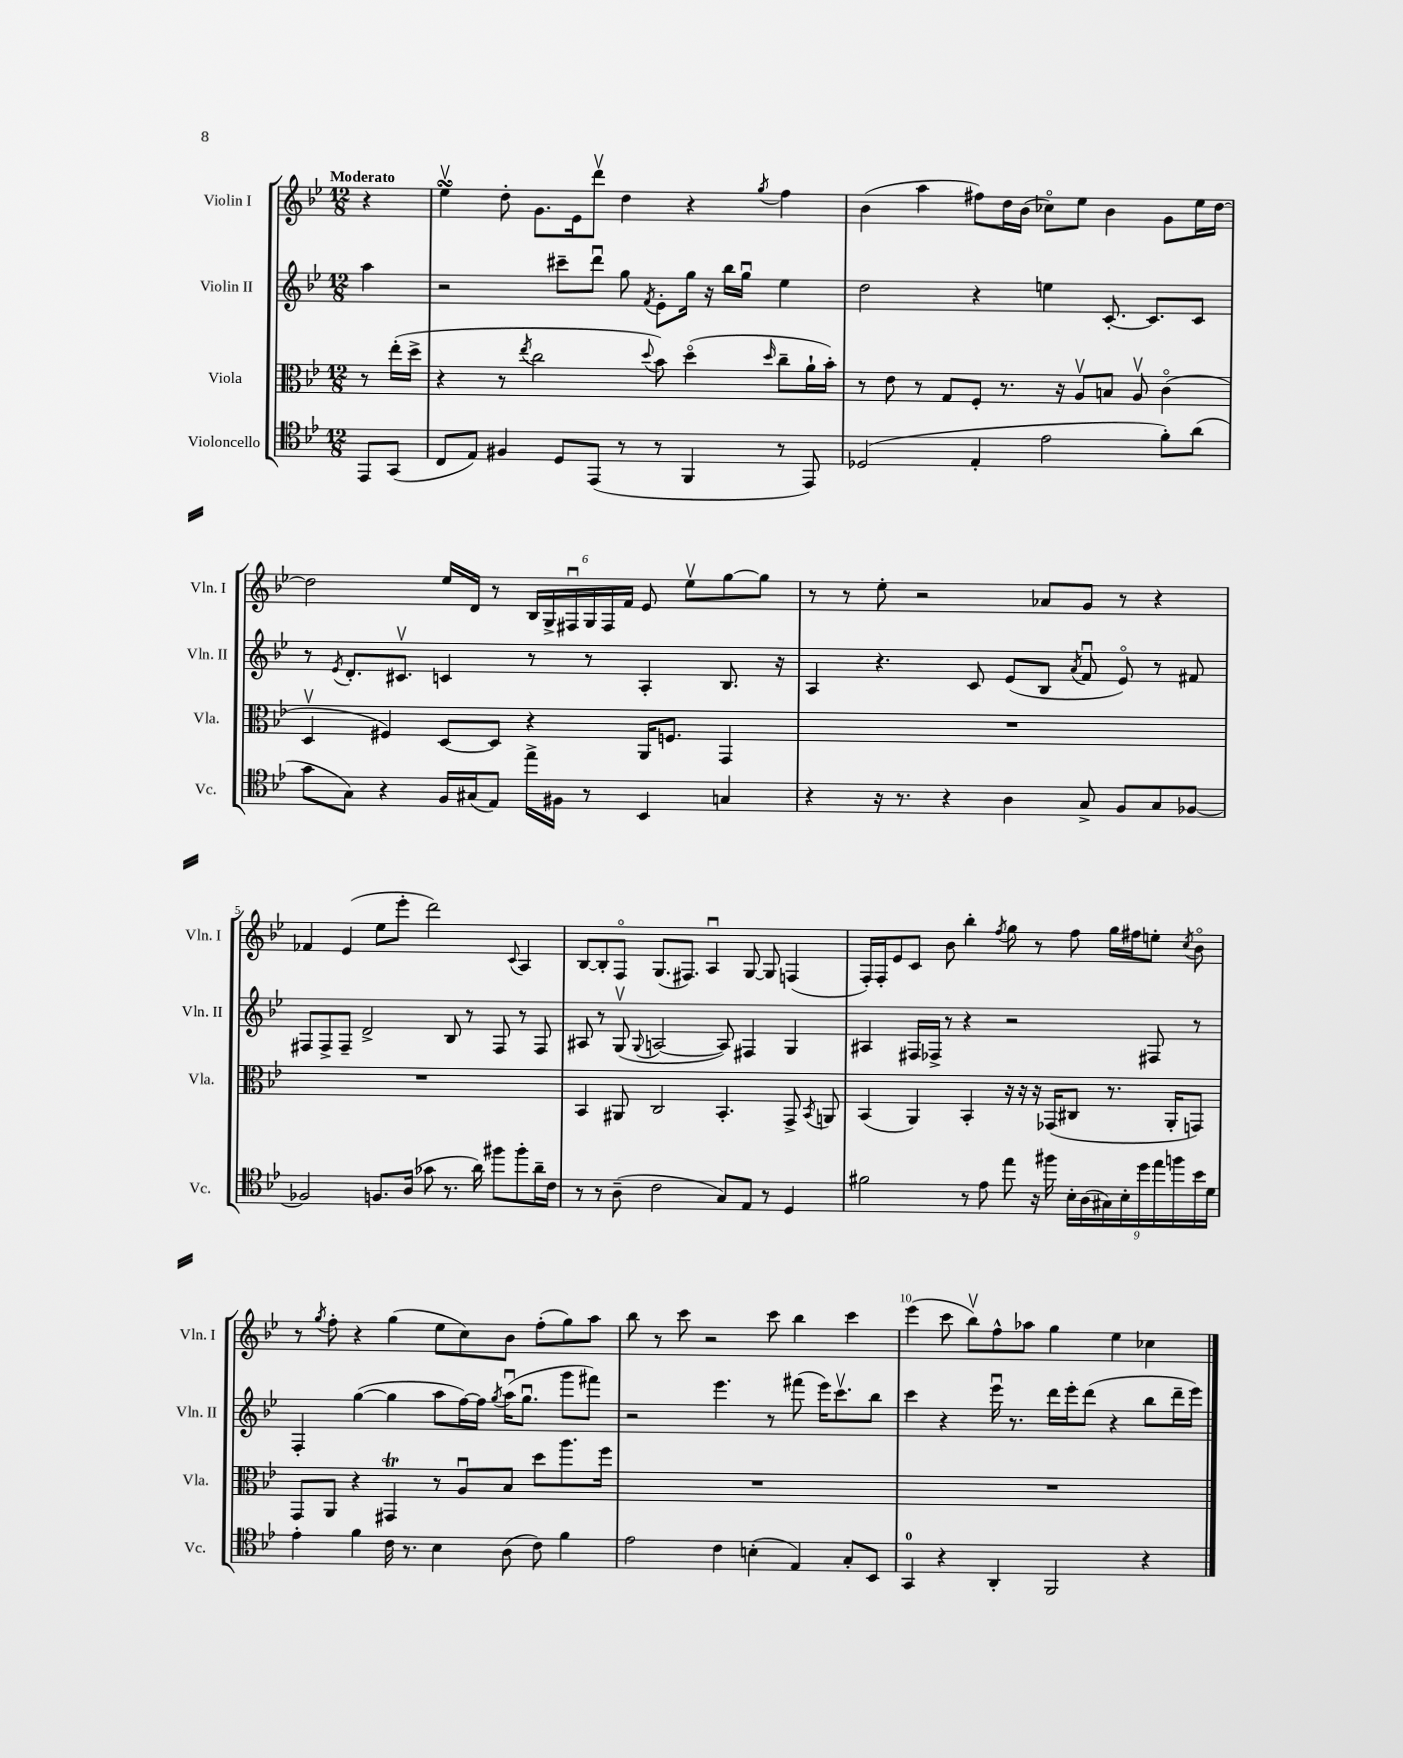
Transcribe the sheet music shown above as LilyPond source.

<<
\new StaffGroup <<
\new Staff = "s0" \with { instrumentName = "Violin I" shortInstrumentName = "Vln. I" } {
    \clef treble \key bes \major \numericTimeSignature \time 12/8 \partial 4 \tempo "Moderato"
    \autoBeamOff r4 |
    ees''4\upbow\turn d''8-. g'8.[ ees'16 d'''8]\upbow d''4 r4 \acciaccatura { g''8 } f''4 |
    bes'4( a''4 fis''8[) d''16 bes'16]( ces''8[\flageolet) ees''8] bes'4 g'8[ ees''16 d''16]~ |
    d''2 ees''16[ d'16] r8 \tuplet 6/4 { bes16[ g16-> fis16\downbow g16 fis16 f'16] } ees'8 ees''8[\upbow g''8~ g''8] |
    r8 r8 ees''8-. r2 aes'8[ g'8] r8 r4 |
    fes'4 ees'4( ees''8[ ees'''8]-. d'''2) \appoggiatura { c'8 } a4 |
    bes8[~ bes8-. f8]\flageolet g8.[( fis8.]) a4\downbow g8~ g8 f4( |
    f16[-.) f16-. ees'8 c'8] bes'8 bes''4-. \acciaccatura { f''8 } g''8 r8 f''8 g''16[ fis''16 e''8]-. \acciaccatura { c''8 } bes'8\flageolet |
    r8 \acciaccatura { g''8 } f''8-. r4 g''4( ees''8[ c''8) bes'8] f''8[-.( g''8) a''8] |
    bes''8 r8 c'''8 r2 c'''8 bes''4 c'''4 |
    ees'''4( c'''8 bes''8[\upbow) f''8-^ aes''8] g''4 ees''4 ces''4 \bar "|." |
}
\new Staff = "s1" \with { instrumentName = "Violin II" shortInstrumentName = "Vln. II" } {
    \clef treble \key bes \major \numericTimeSignature \time 12/8 \partial 4
    \autoBeamOff a''4 |
    r2 cis'''8[-- d'''8]\downbow g''8 \acciaccatura { f'8 } ees'8[-. g''16] r16 bes''16[ g''16]\downbow ees''4 |
    d''2 r4 e''4 c'8.~-. c'8.[ c'8] |
    r8 \acciaccatura { ees'8 } d'8.[-. cis'8.]\upbow c'4 r8 r8 a4-. bes8. r16 |
    a4 r4. c'8 ees'8[( bes8] \acciaccatura { a'8 } f'8\downbow ees'8\flageolet) r8 fis'8 |
    fis8[ fis8-> fis8]-- d'2-> bes8 r8 fis8 r8 fis8 |
    ais8 r8 g8\upbow( \appoggiatura { g8 } a2~ a8) fis4 g4 |
    ais4 fis16[ fes16]-> r8 r4 r2 fis8 r8 |
    f4-. g''4~( g''4 a''8[ f''16~) f''16] \acciaccatura { g''8 } a''16[\downbow( g''8.]\downbow g'''8[ fis'''8]) |
    r2 ees'''4. r8 fis'''8( ees'''16[) c'''8.\upbow bes''8] |
    c'''4 r4 ees'''16\downbow r8. d'''16[ ees'''16-. d'''8]( r4 bes''8[ d'''16-- ees'''16]) \bar "|." |
}
\new Staff = "s2" \with { instrumentName = "Viola" shortInstrumentName = "Vla." } {
    \clef alto \key bes \major \numericTimeSignature \time 12/8 \partial 4
    \autoBeamOff r8 ees''16[-.( d''16]-> |
    r4 r8 \acciaccatura { ees''8 } c''2 \appoggiatura { d''8 } bes'8) d''4\flageolet( \grace { d''16 } c''8[-- a'16-! bes'16]-.) |
    r8 ees'8 r8 g8[ f8]-. r8. r16 a8[\upbow b8] a8\upbow c'4\flageolet( |
    d4\upbow fis4) d8[~ d8] r4 a,16[ f8.] g,4 |
    R1. |
    R1. |
    bes,4 ais,8 c2 bes,4.-. g,8-> \acciaccatura { bes,8 } a,8 |
    bes,4( a,4) bes,4-. r16 r16 r16 ges,16[( cis8] r8. a,16[-. g,8]) |
    g,8[ a,8] r4 gis,4\trill r8 a8[\downbow bes8] d''8[ a''8. f''16] |
    R1. |
    R1. \bar "|." |
}
\new Staff = "s3" \with { instrumentName = "Violoncello" shortInstrumentName = "Vc." } {
    \clef tenor \key bes \major \numericTimeSignature \time 12/8 \partial 4
    \autoBeamOff ees,8[ g,8]( |
    c8[ ees8]) fis4 d8[ ees,8]( r8 r8 f,4 r8 ees,8) |
    des2( ees4-. ees'2 f'8[-.) a'8]( |
    g'8[ g8]) r4 f16[ gis16( ees8]) ees''16[-> fis16] r8 bes,4 g4 |
    r4 r16 r8. r4 a4 g8-> f8[ g8 fes8]~ |
    fes2 f8.[ a16]( ges'8 r8. a'16) fis''8[ fis''8-. a'16-- c'16] |
    r8 r8 a8--( c'2 g8[) ees8] r8 d4 |
    fis'2 r8 ees'8 ees''8 r16 fis''16 \tuplet 9/8 { bes16[-. a16( gis16) bes16-. d''16 ees''16 f''16 bes'16 d'16] } |
    ees'4-. f'4 c'16 r8. bes4 a8( c'8) f'4 |
    ees'2 c'4 b4-.( ees4) g8[-. bes,8] |
    g,4-0 r4 a,4-. f,2 r4 \bar "|." |
}
>>
>>
\layout { \context { \Score \override BarNumber.break-visibility = ##(#f #t #t) barNumberVisibility = #(every-nth-bar-number-visible 5) } }
